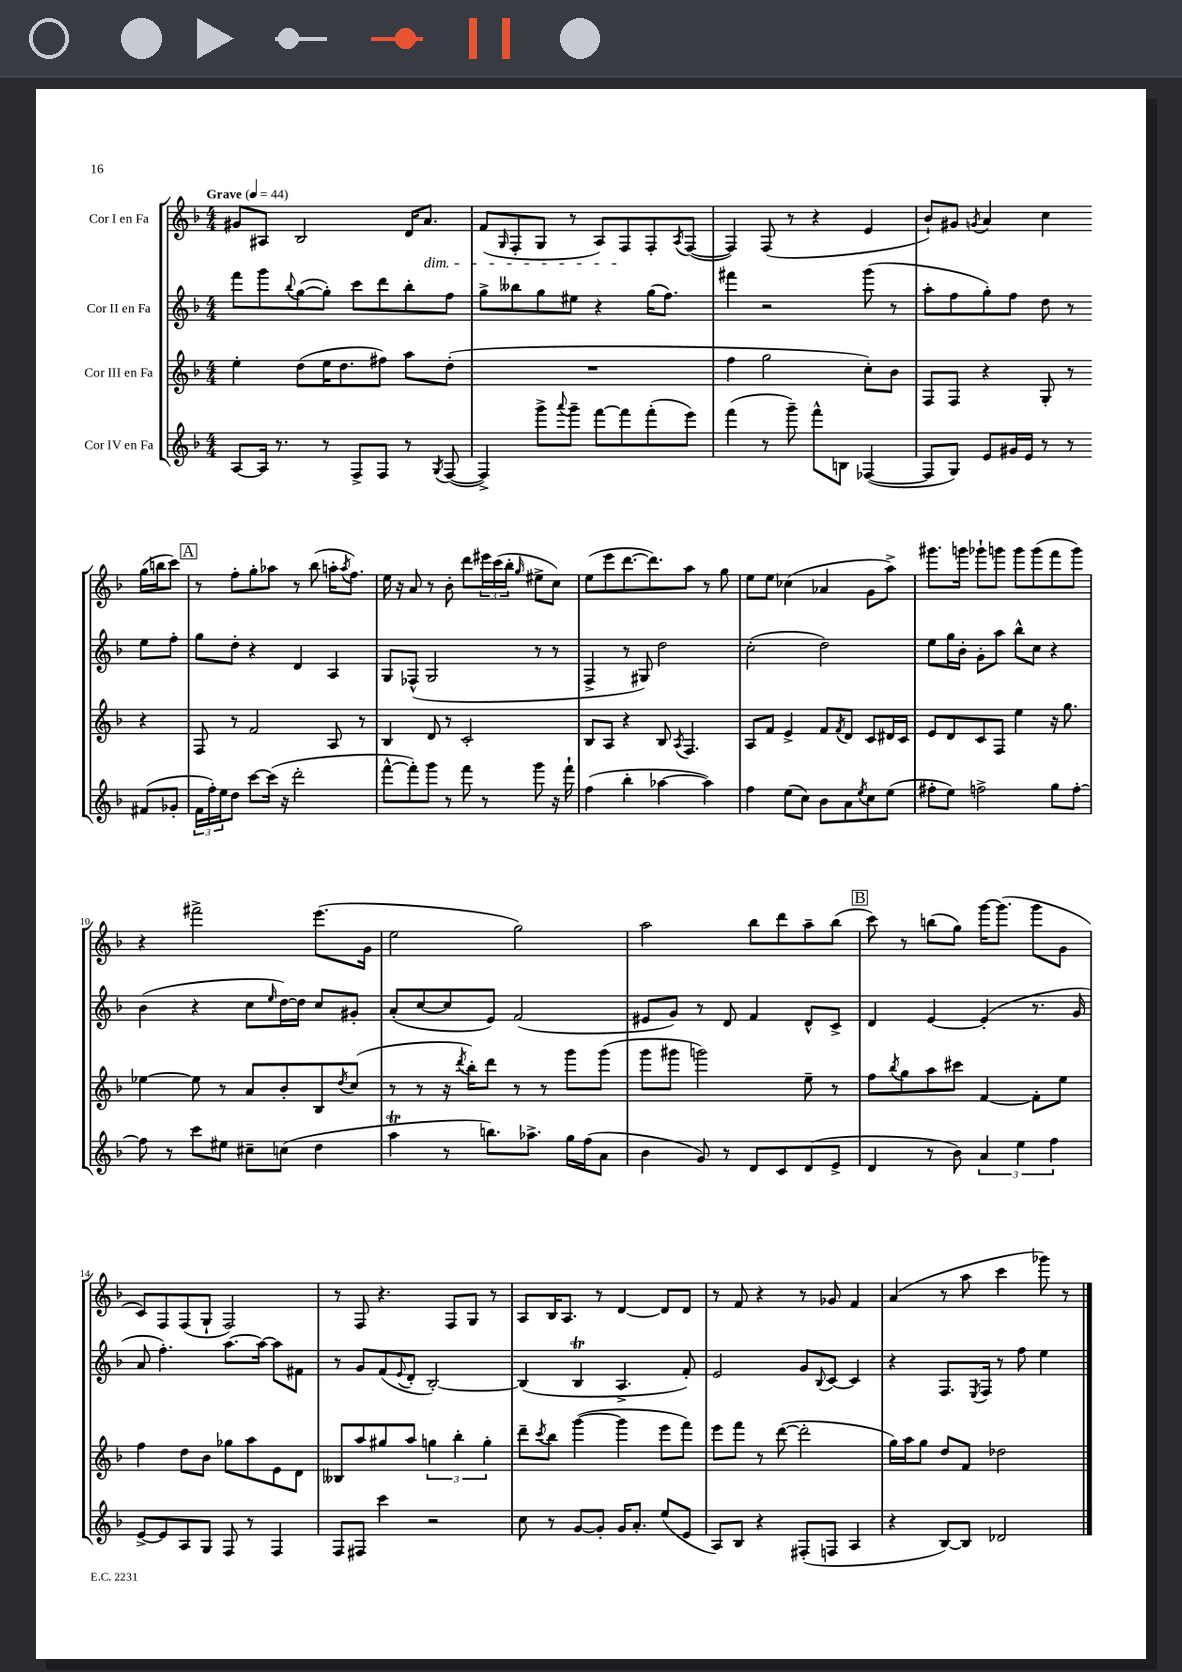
<<
\new StaffGroup <<
\new Staff = "s0" \with { instrumentName = "Cor I en Fa" } {
    \clef treble \key f \major \numericTimeSignature \time 4/4 \tempo "Grave" 4 = 44
    gis'8 ais8 bes2 d'16 a'8.\dim |
    f'8( \grace { g16 } f8-. g8 r8 a8) f8\! f8-. \acciaccatura { a8 } f8~( |
    f4) f8( r8 r4 e'4 |
    bes'8-!) gis'8 \acciaccatura { g'8 } a'4 c''4 g''16( b''16 c'''8) |
    \mark \markup { \box "A" } r8 f''8-. g''8-. aes''8 r8 bes''8( a''16-. \acciaccatura { a''8 } f''8.) |
    e''16 r16 a'8 r8 bes'8-. d'''8 \tuplet 3/2 { eis'''16 c'''16( bes''16-. } \grace { g''16 } eis''8-> c''8) |
    e''8( e'''8 d'''8.~ d'''8.) a''8 r8 g''8 |
    e''8 e''8 ces''4( aes'4 g'8 a''8->) |
    gis'''8. g'''16 ges'''8-! g'''8 g'''8 g'''8( f'''8 g'''8) |
    r4 fis'''2-> e'''8.( g'16 |
    e''2 g''2) |
    a''2 bes''8 d'''8 a''8-- bes''8( |
    \mark \markup { \box "B" } c'''8) r8 b''8( g''8) g'''16~ g'''8.( g'''8 g'8 |
    c'8) f8 f8( g8-! f2) |
    r8 f8 r4. f8 g8 r8 |
    a8 bes16 a8. r8 d'4~ d'8 d'8 |
    r8 f'8 r4 r8 ges'8 f'4 |
    a'4( r8 a''8 c'''4 ges'''8) r8 \bar "|." |
}
\new Staff = "s1" \with { instrumentName = "Cor II en Fa" } {
    \clef treble \key f \major \numericTimeSignature \time 4/4
    f'''8 g'''8 \appoggiatura { bes''8 } g''8~( g''8-.) c'''8 d'''8 bes''8-. f''8 |
    g''8-> beses''8 g''8 eis''8 r4 g''16( f''8.) |
    fis'''4 r2 g'''8( r8 |
    a''8-. f''8 g''8-.) f''8 d''8 r8 e''8 f''8-. |
    \mark \markup { \box "A" } g''8 d''8-. r4 d'4 a4 |
    g8 fes8-^( g2 r8 r8 |
    f4-> r8 gis8) d''2 |
    c''2-.( d''2) |
    e''8 g''16 bes'16-. g'8-. a''8 bes''8-^ c''8 r4 |
    bes'4( r4 c''8 \grace { e''16 } d''16~) d''16 c''8 gis'8-. |
    a'8-.( c''8~ c''8 e'8) f'2( |
    eis'8 g'8) r8 d'8 f'4 d'8-^ c'8-> |
    \mark \markup { \box "B" } d'4 e'4~ e'4-.( r8. g'16 |
    a'8 f''4.-.) a''8.~ a''16~ a''8 fis'8 |
    r8 g'8 f'8( \appoggiatura { e'8 } d'8-. bes2~-.) |
    bes4( bes4\trill a4.-> f'8-.) |
    e'2 g'8 \appoggiatura { bes8 } c'8~ c'4 |
    r4 f8. \acciaccatura { e8 } f16 r8 f''8 e''4 \bar "|." |
}
\new Staff = "s2" \with { instrumentName = "Cor III en Fa" } {
    \clef treble \key f \major \numericTimeSignature \time 4/4
    e''4-. d''8( e''16 d''8. fis''8) a''8 d''8-.( |
    R1 |
    f''4 g''2 c''8-.) bes'8 |
    f8 f8 r4 g8-. r8 r4 |
    \mark \markup { \box "A" } f8 r8 f'2 a8 r8 |
    bes4 d'8 r8 c'2-. |
    bes8 a8 r4 bes8 \acciaccatura { a8 } f4. |
    a8 f'8 e'4-> f'8 \acciaccatura { f'8 } d'8 c'8 dis'16 c'16 |
    e'8 d'8 c'8 f8 e''4 r16 g''8. |
    ees''4~ ees''8 r8 a'8 bes'8-. bes8 \acciaccatura { d''8 } c''8( |
    r8 r8 r16 \acciaccatura { d'''8 } bes''16-.) d'''8 r8 r8 g'''8 g'''8( |
    g'''8 gis'''8 g'''2) e''8-- r8 |
    \mark \markup { \box "B" } f''8 \acciaccatura { bes''8 } g''8 a''8 cis'''8 f'4~ f'8-. e''8 |
    f''4 d''8 bes'8 ges''8 a''8 e'8 d'8 |
    beses8 a''8 gis''8 a''8 \tuplet 3/2 { g''4 bes''4-. g''4-. } |
    d'''8-- \acciaccatura { c'''8 } bes''8 g'''4~( g'''4 e'''8 f'''8) |
    e'''8 f'''8 r8 d'''8~( d'''2-. |
    g''16) a''16 g''8 d''8 f'8 des''2 \bar "|." |
}
\new Staff = "s3" \with { instrumentName = "Cor IV en Fa" } {
    \clef treble \key f \major \numericTimeSignature \time 4/4
    a8~ a16 r8. r8 f8-> f8 r8 \acciaccatura { g8 } f8~( |
    f4->) g'''8-> \appoggiatura { a'''8 } g'''8-- f'''8~ f'''8 f'''8-.( e'''8) |
    f'''4( r8 g'''8--) f'''8-^ b8 fes4~( |
    fes8 g8) e'8 gis'16 e'16 r8 r8 fis'8( ges'8-. |
    \mark \markup { \box "A" } \tuplet 3/2 { f'16 f''16-.) e''16 } d''8 c'''8~ c'''16( r16 d'''2-. |
    f'''8~-^ f'''8-.) g'''8 r8 f'''8 r8 g'''8 r16 f'''16-! |
    f''4( bes''4-. aes''4~ aes''4) |
    f''4 e''8( c''8) bes'8 a'8 \acciaccatura { e''8 } c''8 e''8( |
    fis''8-. e''8) f''2-> g''8 f''8~-. |
    f''8 r8 c'''8 eis''8 cis''8-- c''8( d''4 |
    a''4\trill r8 b''8.) aes''8.-> g''16 f''16( a'8 |
    bes'4 g'8) r8 d'8 c'8 d'8( e'8-> |
    \mark \markup { \box "B" } d'4 r8 bes'8) \tuplet 3/2 { a'4 e''4 f''4 } |
    e'8~-> e'8 a8 g8 f8 r8 f4 |
    f8 fis8 c'''4 r2 |
    c''8 r8 g'8~ g'8-. g'16 a'8.-. e''8( e'8 |
    a8) bes8 r4 fis8-.( f8 a4 |
    r4 bes8~) bes8 des'2 \bar "|." |
}
>>
>>
